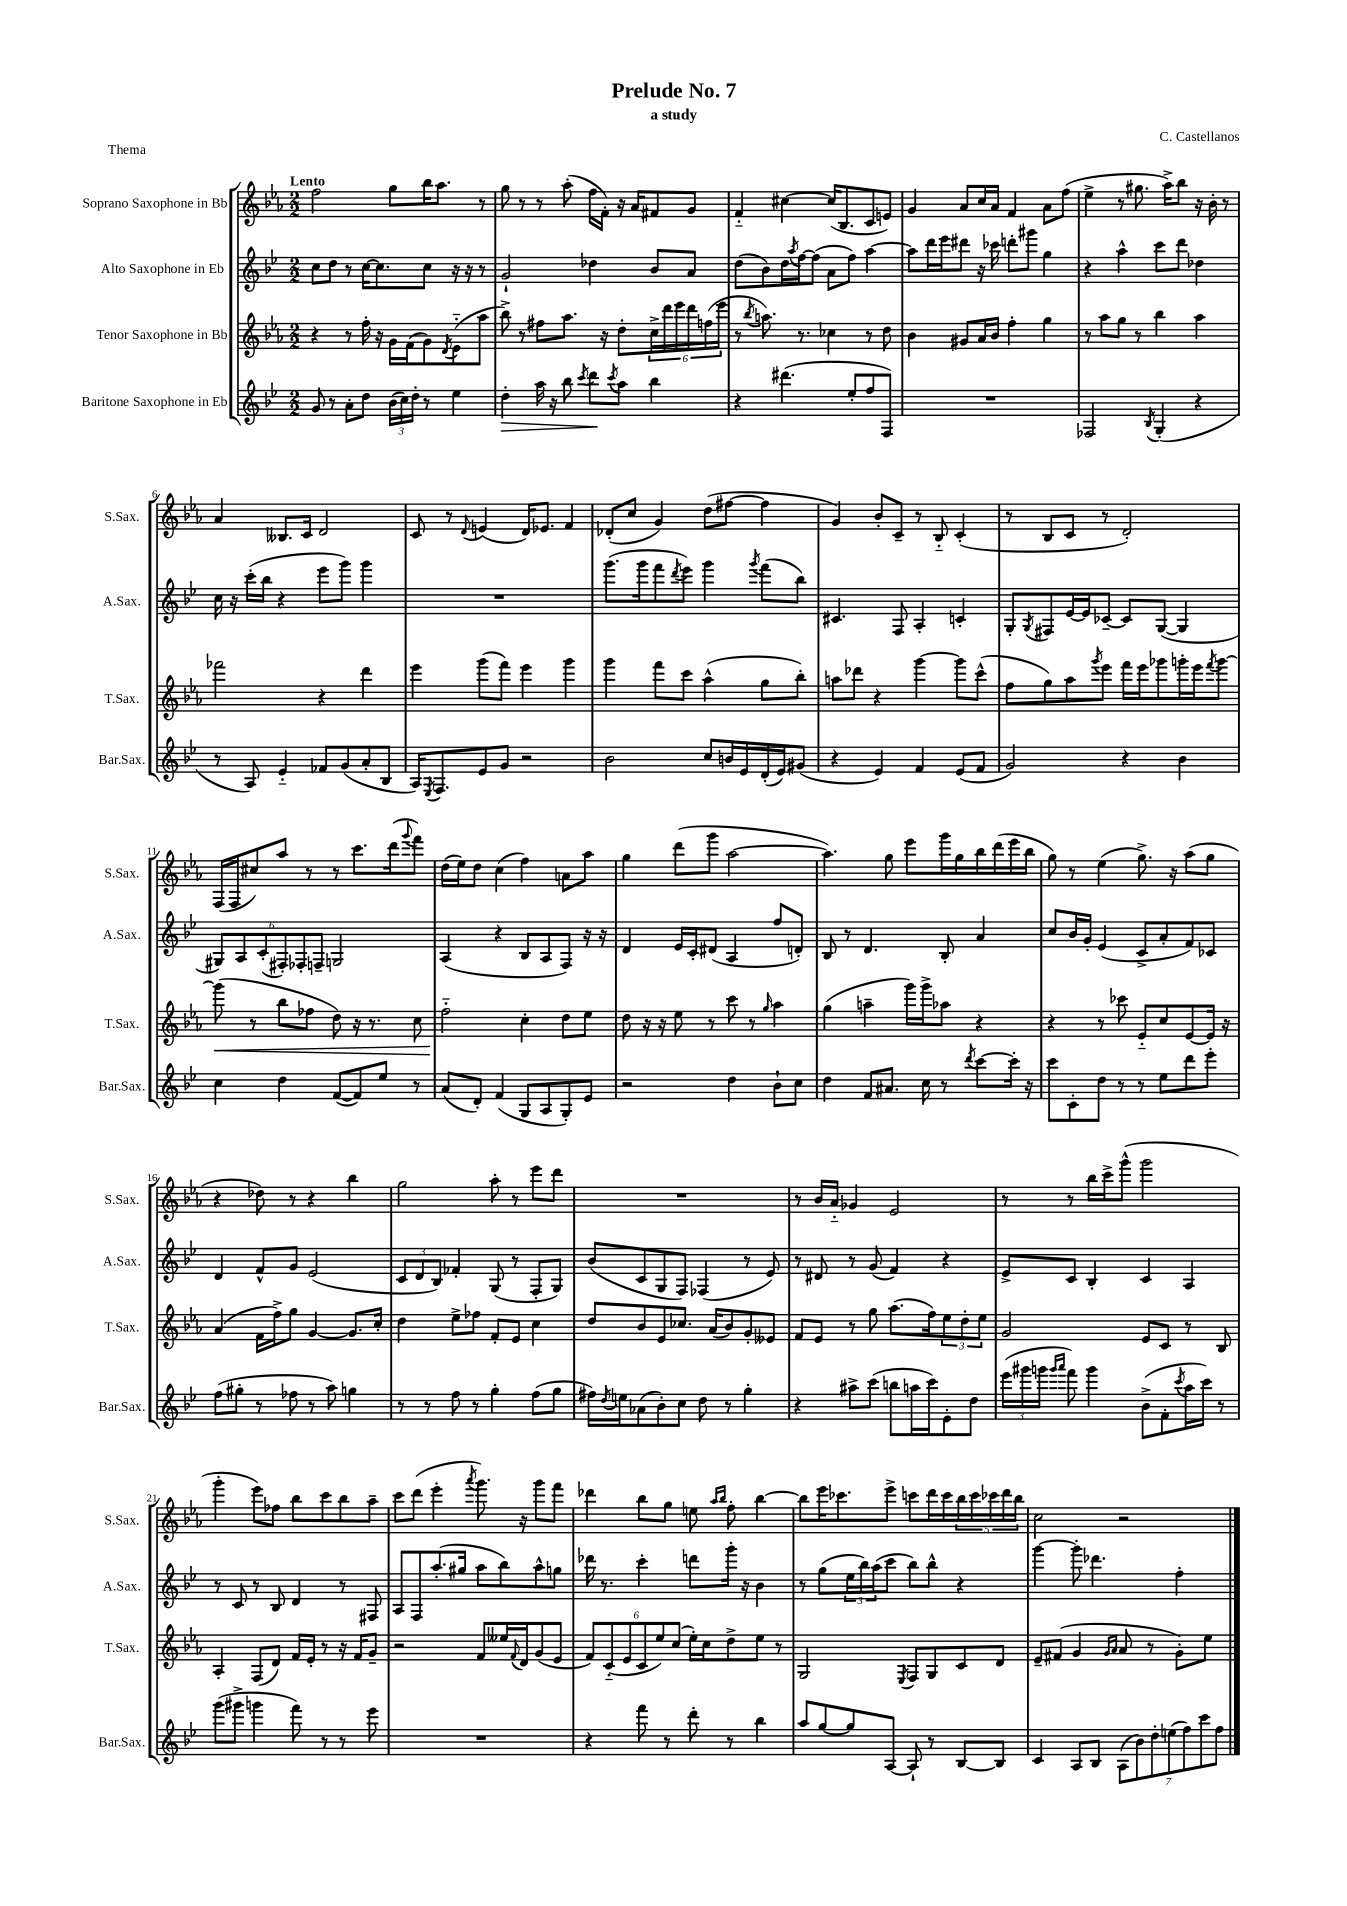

**kern	**kern	**kern	**kern
*staff4	*staff3	*staff2	*staff1
*clefG2	*clefG2	*clefG2	*clefG2
*k[b-e-]	*k[b-e-a-]	*k[b-e-]	*k[b-e-a-]
*M2/2	*M2/2	*M2/2	*M2/2
8g	4r	8cc	2ff
8r	.	8dd	.
8a'	8r	8r	.
8dd	16ff'	[16cc	.
.	16r	8.cc]	.
(24b-	16g	.	8gg
24cc)	.	.	.
.	(16f	.	.
24dd'	.	.	.
8r	8g)	8cc	16bb-
.	.	.	8.aa-
.	8qd	.	.
4ee-	(8e-'~	16r	.
.	.	16r	.
.	8aa-	8r	8r
=	=	=	=
4dd'	8bb-^)	2g`	8gg
.	8r	.	8r
16aa	8ff#	.	8r
16r	.	.	.
8bb-	8.aa-	.	(8aa-'
8qccc	.	.	.
8ddd	.	4dd-	16ff
.	16r	.	16f')
8qccc	.	.	.
8aa	8dd'	.	16r
.	.	.	16a-
4bb-	24cc^	8b-	8f#
.	24ddd	.	.
.	24eee-	.	.
.	24ddd	8a	8g
.	(24ff	.	.
.	24eee-	.	.
=	=	=	=
4r	8r	(8dd	4f'~
.	8qbb-	.	.
.	8.aa)	8b-)	.
(4.ddd#	.	16dd	[4cc#
.	.	8qaa	.
.	8.r	[16ff	.
.	.	(8ff]	.
.	4cc-	8a	(16cc#]
.	.	.	8.B-
8ee-'	.	8ff)	.
8ff	8r	[4aa	8c
8F)	8dd	.	8e)
=	=	=	=
1r	4b-	8aa]	4g
.	.	16ddd	.
.	.	16eee-	.
.	8g#	8ddd#	8a-
.	16a-	16r	16cc
.	16b-	16ccc-	16a-
.	4ff'	8ddd'	4f
.	.	8ggg#	.
.	4gg	4gg	8a-
.	.	.	(8ff
=	=	=	=
2F-	8r	4r	4ee-^
.	8aa-	.	.
.	8gg	4aa^^	8r
.	8r	.	8.gg#
8qB-	.	.	.
(4G'	4bb-	8ccc	.
.	.	.	16aa-^)
.	.	8ddd	8bb-
4r	4aa-	4dd-	16r
.	.	.	16b-'
.	.	.	8r
=	=	=	=
8r	2fff-	16cc	4a-
.	.	16r	.
8A)	.	(16ccc'	.
.	.	16bb-	.
4e-'~	.	4r	8.B--
.	.	.	16c
8f-	4r	8eee-	2d
(8g	.	8ggg)	.
8a'	4ddd	4ggg	.
8B-	.	.	.
=	=	=	=
16A)	4eee-	1r	8c
8qE-	.	.	.
8.F	.	.	.
.	.	.	8r
.	.	.	8qqd
8e-	(8ggg	.	(4e
8g	8fff)	.	.
2r	4eee-	.	16d)
.	.	.	8.e-
.	4ggg	.	4f
=	=	=	=
2b-	4ggg	(8.ggg	(8d-'
.	.	.	8cc
.	.	16ggg	.
.	8fff	8fff	4g)
.	.	8qddd	.
.	8ccc	8eee-)	.
8cc	(4aa-^^	4ggg	(8dd
16b	.	.	[8ff#
16e-	.	.	.
.	.	8qggg	.
(16d'	8gg	(8fff	4ff#]
16e-)	.	.	.
(8g#	8bb-')	8bb-)	.
=	=	=	=
4r	8aa	4.c#	4g)
.	8ddd-	.	.
4e-)	4r	.	8b-'
.	.	8F	8c~
4f	[4ggg	4A'	8r
.	.	.	8B-'~
(8e-	8ggg]	4c'	(4c'
8f	(8ccc^^	.	.
=	=	=	=
2g)	8ff	8G'	8r
.	.	8qG	.
.	8gg)	8F#	8B-
.	8aa-	[16e-	8c
.	.	16e-]	.
.	8qggg	.	.
.	8eee-	[8c-~	8r
4r	16fff	8c-]	2d')
.	16eee-	.	.
.	8ggg-	([8G	.
4b-	16ggg'	4G]	.
.	16eee-	.	.
.	8qfff	.	.
.	[8ggg	.	.
=	=	=	=
4cc	(8ggg]	12G#)	(16F
.	.	.	16F
.	.	12A	.
.	8r	.	8cc#)
.	.	(12c'	.
4dd	8bb-	12F#')	8aa-
.	.	12F-'	.
.	8ff-	.	8r
.	.	12F~	.
([8f	8dd)	2G	8r
8f])	16r	.	8.ccc
.	8.r	.	.
8ee-	.	.	.
.	.	.	(16ddd
.	.	.	8qqggg
8r	8cc	.	8fff)
=	=	=	=
(8a	2ff'~	(4A	(16dd
.	.	.	16ee-)
8d')	.	.	8dd
(4f	.	4r	(4cc
8G	4cc'	8B-	4ff)
8A	.	8A	.
8G')	8dd	8F)	8a
8e-	8ee-	16r	8aa-
.	.	16r	.
=	=	=	=
2r	8dd	4d	4gg
.	16r	.	.
.	16r	.	.
.	8ee-	16e-	(8ddd
.	.	16c'	.
.	8r	(8d#	8ggg
4dd	8ccc	4A	[2aa-
.	8r	.	.
.	16qqgg	.	.
8b-`	4aa-	8ff	.
8cc	.	8d')	.
=	=	=	=
4dd	(4gg	8B-	4.aa-])
.	.	8r	.
8f	4aa~	4.d	.
8.a#	.	.	8gg
.	16ggg)	.	8eee-
16cc	16ggg^	.	.
8r	8aa-	8B-'	16ggg
.	.	.	16gg
8qddd	.	.	.
[8ccc	4r	4a	16bb-
.	.	.	(16ddd
16ccc']	.	.	16eee-
16r	.	.	16bb-
=	=	=	=
8ccc	4r	8cc	8gg)
8c'	.	16b-	8r
.	.	16g'	.
8dd	8r	(4e-	(4ee-
8r	8ccc-	.	.
8r	8e-'~	8c^	8.gg^)
8ee-	8cc	8a'	.
.	.	.	16r
8ddd	[8e-	8f)	(8aa-
8eee-'	16e-]	8c-	8gg
.	16r	.	.
=	=	=	=
(8ff	(4a-	4d	4r
8gg#'	.	.	.
8r	16f	8f^^	8dd-)
.	16ff^)	.	.
8ff-	8gg	8g	8r
8r	[4g	(2e-	4r
8aa)	.	.	.
4gg	8.g]	.	4bb-
.	16cc'	.	.
=	=	=	=
8r	4dd	12c	2gg
.	.	12d	.
8r	.	.	.
.	.	12B-)	.
8ff	8ee-^	4f-'	.
8r	8ff-	.	.
4gg'	8f'	(8G	8aa-'
.	8e-	8r	8r
(8ff	4cc	8F'	8eee-
8gg	.	8G)	8ddd
=	=	=	=
16ff#)	8dd	(8b-	1r
8qdd	.	.	.
16ee	.	.	.
(8a-	8b-	8c	.
8b-')	8e-	8G	.
8cc	8.cc-	8F)	.
8dd	.	(4F-	.
.	(16a-	.	.
8r	8b-)	.	.
4gg'	8g'	8r	.
.	8e--	8e-)	.
=	=	=	=
4r	8f	8r	8r
.	8e-	8d#	16b-
.	.	.	16a-'~
8aa#^	8r	8r	4g-
(8ccc	8gg	(8g	.
8bb	(8.aa-	4f)	2e-
16aa	.	.	.
16ccc)	16ff)	.	.
8e-'	12ee-	4r	.
.	12dd'	.	.
8dd	.	.	.
.	12ee-	.	.
=	=	=	=
(24eee-	2g	8e-^	8r
24ggg#	.	.	.
24ggg	.	.	.
16qqggg	.	.	.
16qqaaa	.	.	.
8fff)	.	8c	8r
4ggg	.	4B-'	16bb-
.	.	.	16ccc^
.	.	.	(8ggg^^
(8b-^	8e-	4c	2ggg
8f'	8c	.	.
8qccc	.	.	.
16aa	8r	4A	.
16ccc)	.	.	.
8r	8B-	.	.
=	=	=	=
(8ggg	4A-'	8r	4ggg'
8ggg#^	.	8c	.
4ggg	(8F	8r	8eee-)
.	8d)	8B-	8ff-
8fff)	16f	4d	8bb-
.	16e-'	.	.
8r	8r	.	8ccc
8r	16r	8r	8bb-
.	16f	.	.
8eee-	8g~	8F#	8aa-~
=	=	=	=
1r	2r	8A	8ccc
.	.	8F	(8ddd
.	.	(8.aa'	4eee-'
.	.	16gg#	.
.	.	.	8qaaa-
.	8f	8aa	8.ggg)
.	16ee--	8bb-)	.
.	8qqf	.	.
.	16d	.	16r
.	(8g	8aa^^	8ggg
.	8e-	8gg	8fff
=	=	=	=
4r	12f)	16ddd-	4ddd-
.	.	8.r	.
.	(12c'~	.	.
.	12e-	.	.
8fff	12c	4ccc'	8bb-
.	12ee-)	.	.
8r	.	.	8gg
.	(12cc	.	.
8ddd'	16ee-')	8ddd	8ee
.	16cc	.	.
.	.	.	16qqaa-
.	.	.	16qqbb-
8r	8dd^	16ggg'	8ff'
.	.	16r	.
4bb-	8ee-	4b-	[4bb-
.	8r	.	.
=	=	=	=
8aa	2G	8r	8bb-]
[8gg	.	(8gg	16eee-
.	.	.	8.ccc-
8gg]	.	24ee-	.
.	.	24bb-)	.
.	.	(24aa	.
[8A	.	8ccc	8eee-^
.	8qE-	.	.
8A`]	8F	8bb-)	8ccc
8r	8G	8bb-^^	16ddd
.	.	.	16ccc
[8B-	8c	4r	20bb-
.	.	.	20ccc
.	.	.	20ccc-
8B-]	8d	.	.
.	.	.	20ddd
.	.	.	20bb-
=	=	=	=
4c	8e-~	[4ggg	2cc
.	(8f#	.	.
8A	4g	8ggg']	.
8B-	.	4.ddd-	.
.	16qqg	.	.
.	16qqa-	.	.
(14A	8a-	.	2r
14b-)	.	.	.
.	8r	.	.
14dd'	.	.	.
(14ee	.	.	.
.	8g')	4ff'	.
14ff)	.	.	.
14ccc	.	.	.
.	8ee-	.	.
14ff	.	.	.
==	==	==	==
*-	*-	*-	*-
